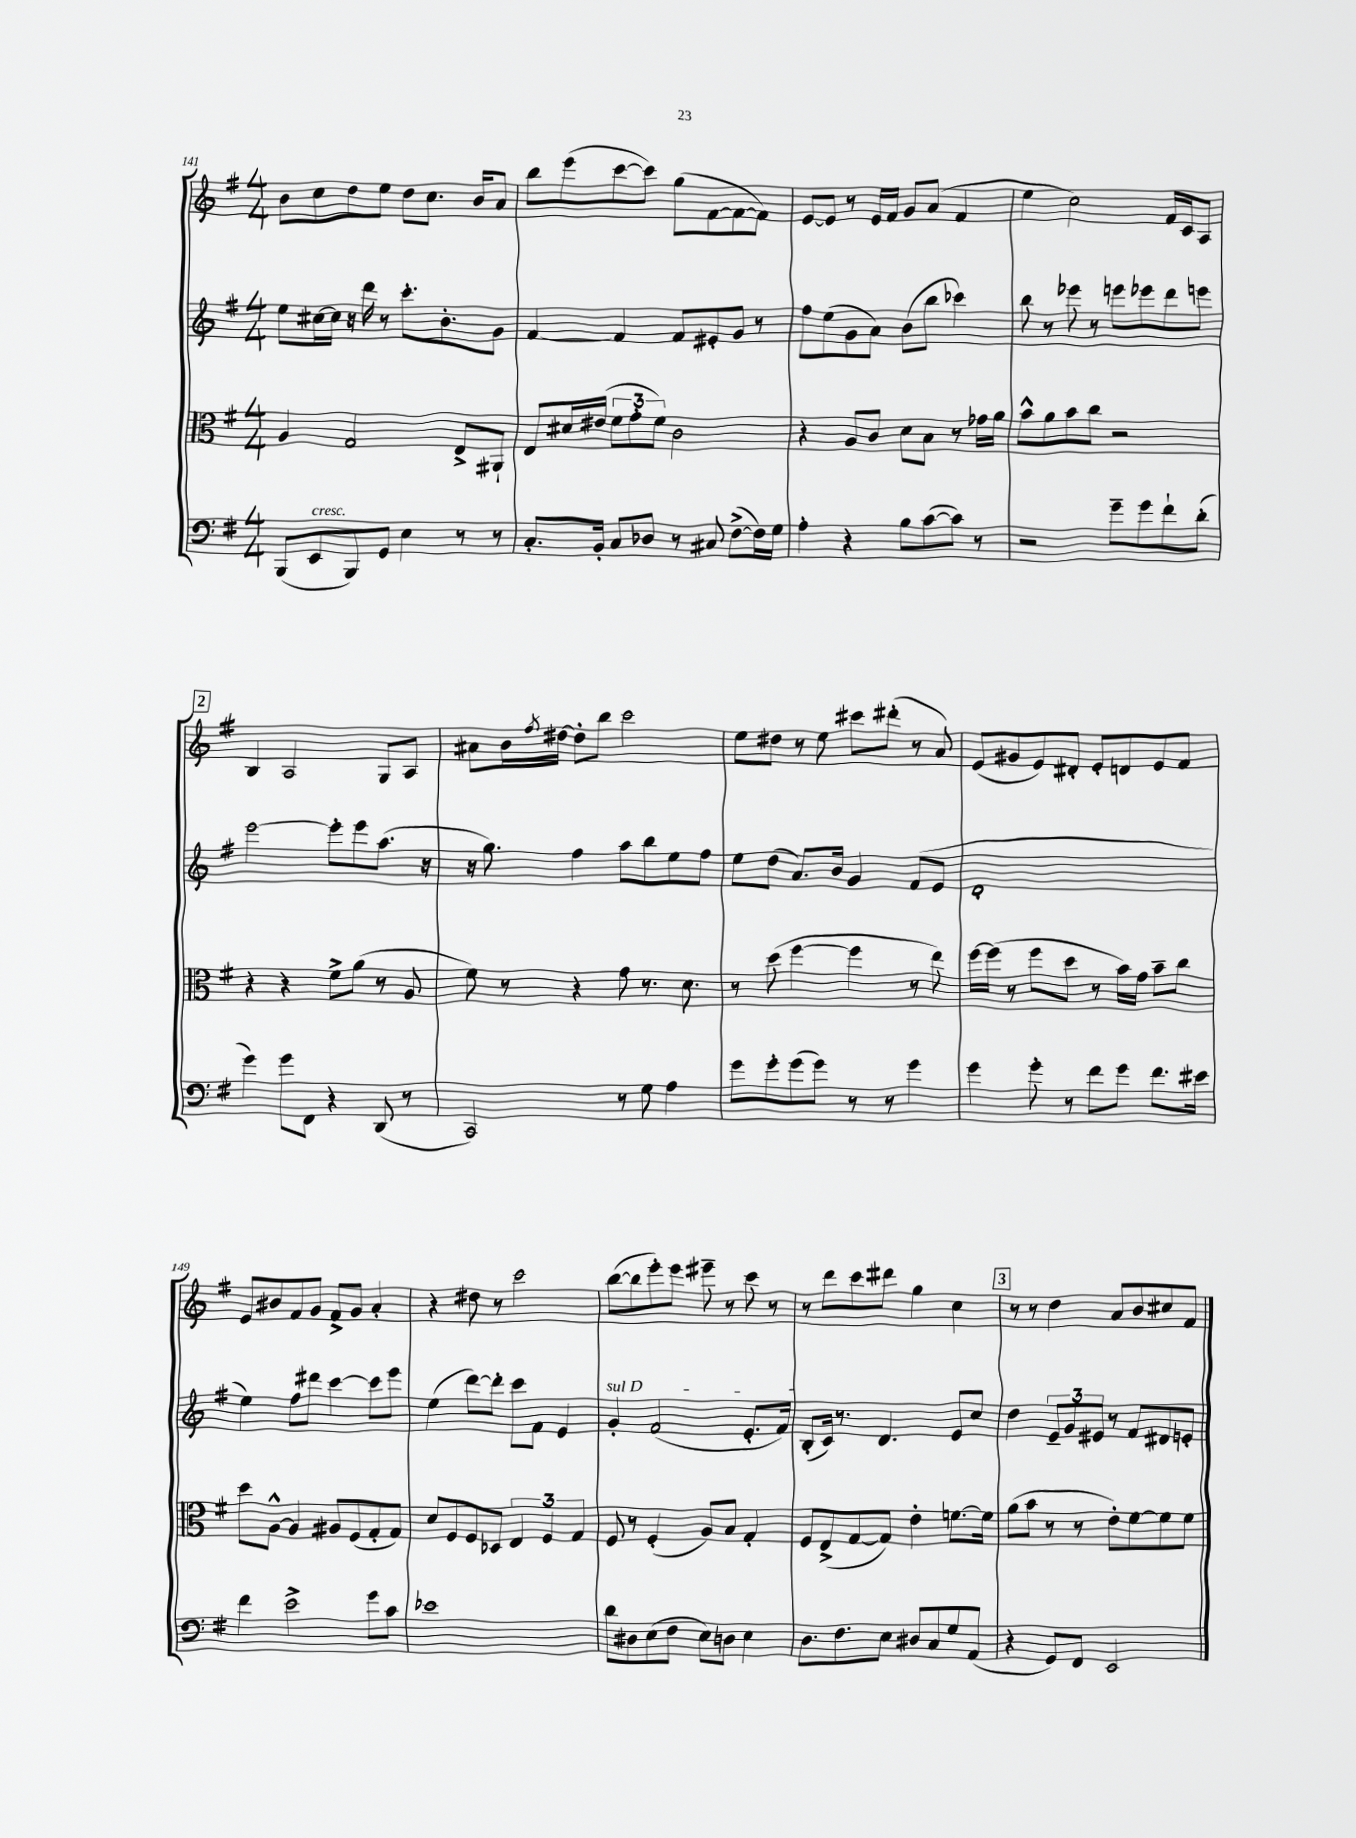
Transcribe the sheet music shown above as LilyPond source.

<<
\new StaffGroup <<
\new Staff = "s0" {
    \clef treble \key g \major \numericTimeSignature \time 4/4
    b'8 c''8 d''8 e''8 d''8 c''8. b'16 a'8 |
    b''8 e'''8( c'''8~ c'''8) g''8( fis'8~ fis'8~ fis'8) |
    e'8~ e'8 r8 e'16 fis'16 g'8 a'8( fis'4 |
    e''4 c''2) fis'16 c'16 a8 |
    \mark \markup { \box "2" } b4 a2 g8 a8 |
    ais'8 b'16 \acciaccatura { fis''8 } dis''16~ dis''8-. b''8 c'''2 |
    e''8 dis''8 r8 e''8 cis'''8 dis'''8-.( r8 a'8) |
    e'8( gis'8 e'8) dis'8-. e'8-. d'8 e'8 fis'8 |
    e'8 bis'8 fis'8 g'8 fis'8-> g'8 a'4-. |
    r4 dis''8 r8 c'''2 |
    b''8~( b''8 e'''8-.) e'''8 eis'''8-- r8 c'''8 r8 |
    r8 d'''8 c'''8 dis'''8 g''4 c''4 |
    \mark \markup { \box "3" } r8 r8 d''4 a'8 b'8 cis''8 fis'8 \bar "|." |
}
\new Staff = "s1" {
    \clef treble \key g \major \numericTimeSignature \time 4/4
    e''8 cis''16~ cis''16 r16 d'''16 r8 c'''8.-. b'8.-. g'8 |
    fis'4~ fis'4 fis'8 eis'8-. g'8 r8 |
    fis''8 e''8( g'8 a'8) b'8( b''8 ces'''4) |
    b''8 r8 ees'''8 r8 e'''8 ees'''8 d'''8 e'''8 |
    \mark \markup { \box "2" } e'''2~ e'''8-. e'''8 a''8.( r16 |
    r16 g''8.) fis''4 a''8 b''8 e''8 fis''8 |
    e''8 d''8( a'8.) b'16 g'4 fis'8( e'8 |
    d'1-. |
    e''4) fis''8 dis'''8 c'''4~ c'''8 e'''8 |
    e''4( d'''8~) d'''8-. c'''8 fis'8 e'4 |
    \once \override TextSpanner.bound-details.left.text = \markup { \italic "sul D" } g'4-.\startTextSpan fis'2( e'8.-. fis'16) |
    b8-.( c'16\stopTextSpan) r8. d'4. e'8 c''8 |
    \mark \markup { \box "3" } d''4 \tuplet 3/2 { e'8-- g'8 eis'8 } r8 fis'8 dis'8 e'8-. \bar "|." |
}
\new Staff = "s2" {
    \clef alto \key g \major \numericTimeSignature \time 4/4
    a4 g2 e8-> ais,8-! |
    e8 dis'16 eis'16( \tuplet 3/2 { fis'8 g'8-. fis'8) } c'2 |
    r4 a8 c'8 d'8 b8 r8 ges'16 a'16 |
    b'8-^ a'8 b'8 c''8 r2 |
    \mark \markup { \box "2" } r4 r4 fis'8-> a'8( r8 a8 |
    fis'8) r8 r4 g'8 r8. d'8. |
    r8 d''8( fis''4~ fis''4 r8 e''8) |
    fis''16~ fis''16( r8 fis''8 d''8 r8 b'16) g'16 b'8-- c''8 |
    d''8 a8~-^ a4 ais8 fis8( g8-. g8) |
    d'8 fis8 fis8 des8 \tuplet 3/2 { e4 fis4 g4 } |
    fis8 r8 fis4-.( a8) b8 g4-. |
    fis8 e8->( g8~ g8) e'4-. f'8.~ f'16 |
    \mark \markup { \box "3" } a'8( b'8 r8 r8 e'8-.) fis'8~ fis'8 fis'8 \bar "|." |
}
\new Staff = "s3" {
    \clef bass \key g \major \numericTimeSignature \time 4/4
    b,,8( e,8^\markup { \italic "cresc." } b,,8) g,8 e4 r8 r8 |
    c8.-. b,16-. c8 des8 r8 cis8 fis8~->( fis16) g16 |
    a4-. r4 b8 c'8~( c'8) r8 |
    r2 g'8-- g'8 fis'8-! d'8-.( |
    \mark \markup { \box "2" } g'4) g'8 fis,8 r4 d,8( r8 |
    c,2) r8 g8 a4 |
    g'8 g'8-. g'8( g'8) r8 r8 g'4 |
    g'4 g'8-. r8 fis'8 g'8 fis'8. eis'16 |
    fis'4 e'2-> g'8 c'8 |
    ees'1 |
    d'8 dis8 e8( fis8 e8) d8 e4 |
    d8. fis8. e8 dis8 c8 g8 a,8( |
    \mark \markup { \box "3" } r4 g,8) fis,8 e,2 \bar "|." |
}
>>
>>
\layout { \context { \Score currentBarNumber = #141 } }
